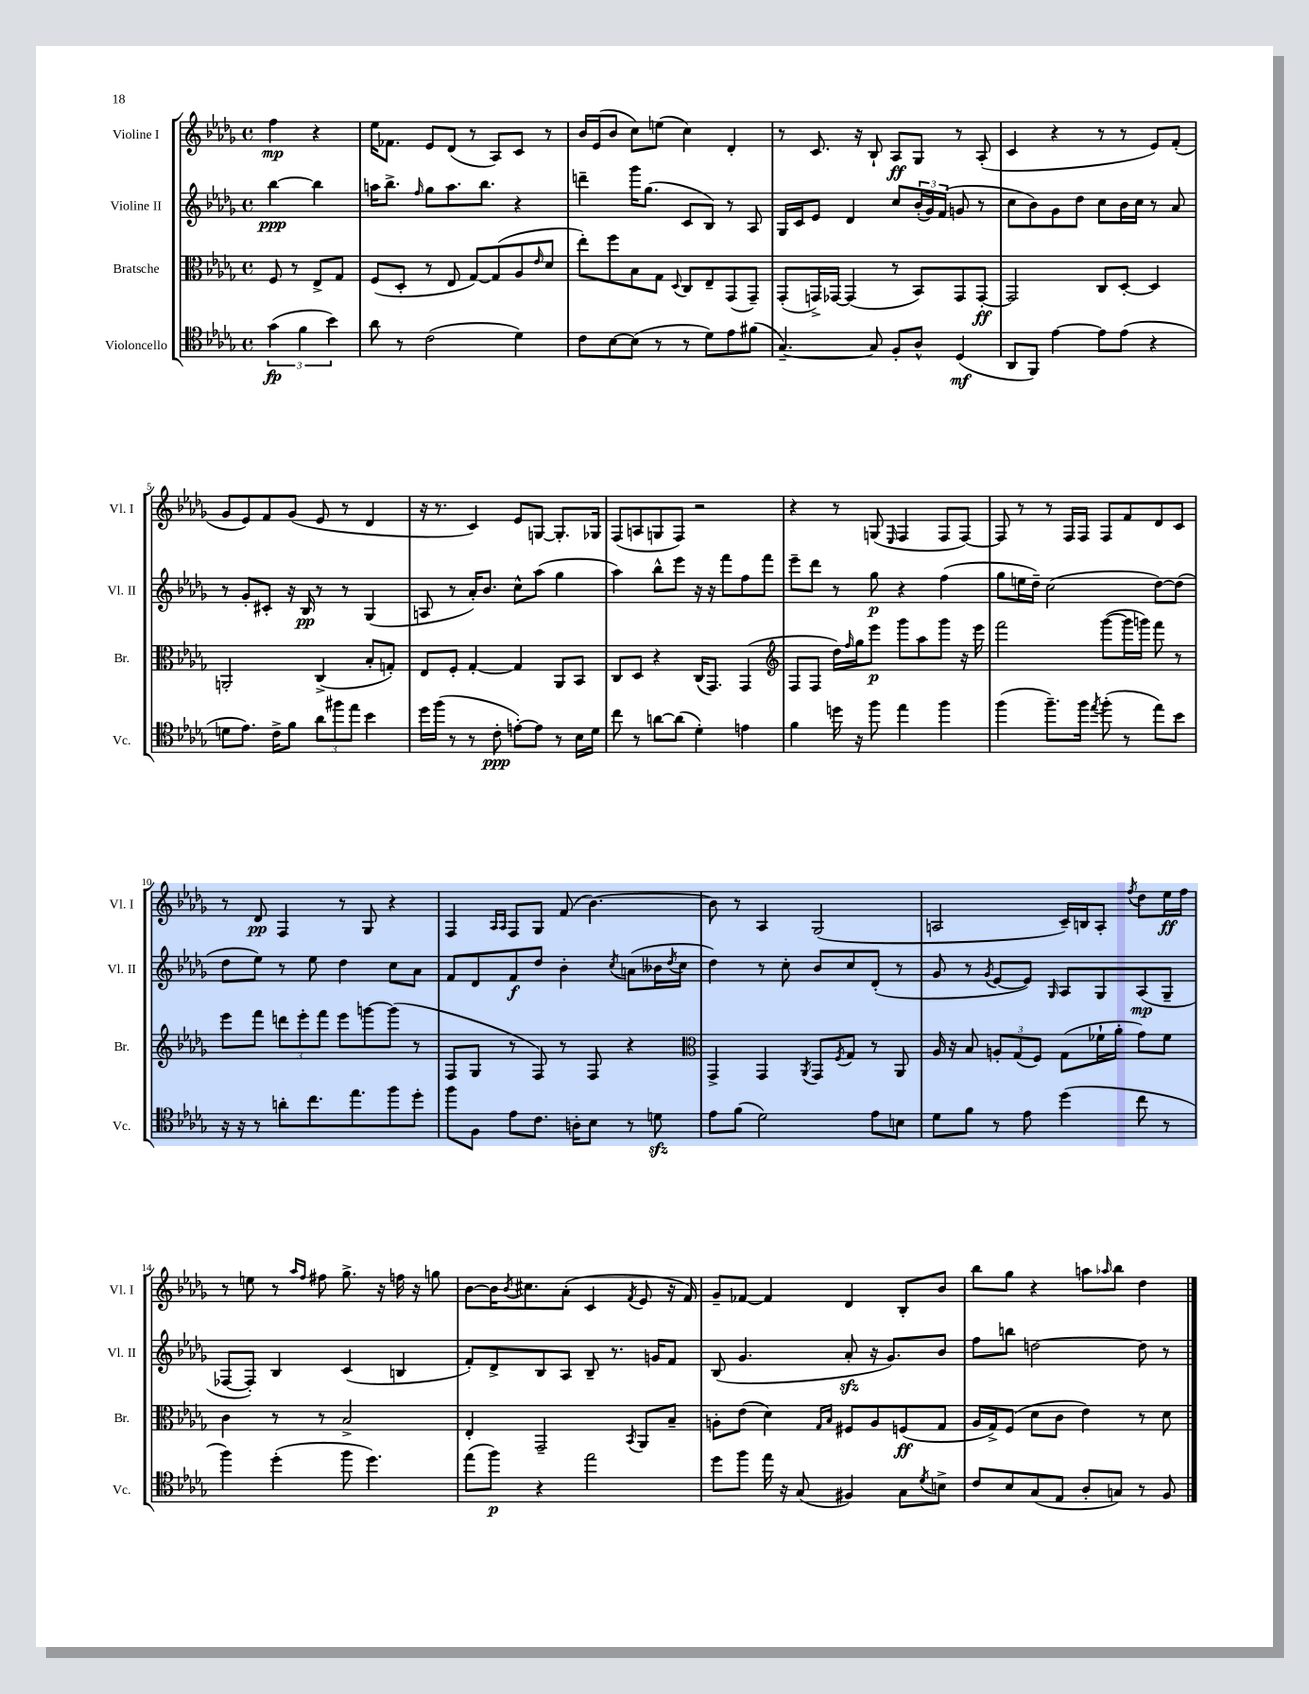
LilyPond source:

<<
\new StaffGroup <<
\new Staff = "s0" \with { instrumentName = "Violine I" shortInstrumentName = "Vl. I" } {
    \clef treble \key des \major \defaultTimeSignature \time 4/4 \partial 2
    f''4\mp r4 |
    ees''16 fes'8. ees'8 des'8( r8 aes8) c'8 r8 |
    bes'16 ees'16( bes'8 c''8) e''8( c''4) des'4-. |
    r8 c'8. r16 bes8-! aes8\ff ges8 r8 aes8-.( |
    c'4 r4 r8 r8 ees'8) f'8-.( |
    ges'8 ees'8) f'8 ges'8( ees'8 r8 des'4 |
    r16 r8. c'4) ees'8 g8~ g8.-. ges16 |
    f8( a8 g8 f8) r2 |
    r4 r8 g8( \grace { ees16 } f4 f8 f8~) |
    f8 r8 r8 f16 f16 f8 f'8 des'8 c'8 |
    r8 des'8\pp f4 r8 ges8 r4 |
    f4 \grace { aes16 aes16 } f8 ges8 f'8( bes'4.~) |
    bes'8 r8 aes4 ges2( |
    a2 c'16--) b16 a8-. \acciaccatura { f''8 } des''8 ees''16\ff f''16 |
    r8 e''8 r8 \grace { aes''16 f''16 } fis''8 ges''8.-> r16 f''16 r16 g''8 |
    bes'8~ bes'16 \acciaccatura { bes'8 } cis''8. aes'8-.( c'4 \acciaccatura { f'8 } ees'8 r16 f'16) |
    ges'8-- fes'8~ fes'4 des'4 bes8-. bes'8 |
    bes''8 ges''8 r4 a''8 \grace { aes''16 } bes''8 des''4 \bar "|." |
}
\new Staff = "s1" \with { instrumentName = "Violine II" shortInstrumentName = "Vl. II" } {
    \clef treble \key des \major \defaultTimeSignature \time 4/4 \partial 2
    bes''4~\ppp bes''4 |
    a''16 bes''8.-> \grace { f''16 } ges''8 a''8. bes''8. r4 |
    d'''4-- ges'''16 ges''8.( c'8 bes8) r8 aes8 |
    ges16 c'16 ees'8 des'4 c''8 \tuplet 3/2 { bes'16-.( ges'16) f'16( } g'8 r8 |
    c''8 bes'8) ges'8 des''8 c''8 bes'16 c''16 r8 aes'8 |
    r8 ges'8-. cis'8-. r16 bes16\pp r8 r8 ges4( |
    a8 r8 aes'16-.) bes'8. c''8-^ aes''8( ges''4 |
    aes''4) bes''8-^ ees'''8 r16 r16 f'''8 f''8 f'''8 |
    ees'''8-- des'''8 r8 ges''8\p r4 f''4( |
    ges''8 e''16 des''16--) c''2( des''8~) des''8( |
    des''8 ees''8) r8 ees''8 des''4 c''8 aes'8 |
    f'8 des'8 f'8\f des''8 bes'4-. \acciaccatura { c''8 } a'8( beses'16 \acciaccatura { des''8 } c''16 |
    des''4) r8 c''8-. bes'8 c''8 des'8-.( r8 |
    ges'8 r8 \acciaccatura { ges'8 } ees'8~ ees'8) \grace { ges16 } aes8 ges8 aes8\mp( ges8-- |
    fes8~ fes8-.) bes4 c'4( b4 |
    f'8-.) des'8-> bes8 aes8 bes8-- r8. g'16 f'8 |
    bes8( ges'4. aes'8-.\sfz r16 ges'8.) bes'8 |
    f''8 b''8 d''2~ d''8 r8 \bar "|." |
}
\new Staff = "s2" \with { instrumentName = "Bratsche" shortInstrumentName = "Br." } {
    \clef alto \key des \major \defaultTimeSignature \time 4/4 \partial 2
    f8 r8 ees8-> ges8 |
    f8( des8-. r8 ees8 ges8~) ges8( aes8 \grace { ees'16 } des'8 |
    ees''8-.) f''8 bes8 ges8 \appoggiatura { des8 } c8 ees8-- ges,8( ges,8--) |
    ges,8-.( g,16->) ges,16~ ges,4( r8 bes,8) ges,8 ges,8~-.\ff |
    ges,2 c8 des8~-. des4 |
    a,2-. c4->( bes8-. g8-.) |
    ees8 f8-. ges4~-. ges4 aes,8 bes,8 |
    c8 des8 r4 c16( ges,8.) ges,4( |
    \clef treble f8 f8 des''16) \grace { f''16 } ges''16 ees'''8\p ges'''8 aes''8 ges'''8 r16 ees'''16 |
    f'''2 ges'''8~( ges'''16 g'''16) f'''8 r8 |
    ees'''8 f'''8 \tuplet 3/2 { d'''8 ees'''8-. f'''8 } ees'''8 g'''8~ g'''8( r8 |
    f8 ges8 r8 f8) r8 f8 r4 |
    \clef alto ges,4-> ges,4 \acciaccatura { aes,8 } ges,8 \acciaccatura { f8 } ges8 r8 aes,8 |
    aes16 r16 bes8 \tuplet 3/2 { a8-. ges8( f8) } ges8( fes'16-! aes'16-. ges'8) fes'8 |
    c'4 r8 r8 bes2-> |
    ees4-. ges,2-- \acciaccatura { bes,8 } aes,8 bes8-- |
    a8-. ees'8( des'4) \grace { ges16 bes16 } fis8 a8 f8\ff( ges8 |
    aes16 ges16->) f8( des'8 c'8 ees'4) r8 des'8 \bar "|." |
}
\new Staff = "s3" \with { instrumentName = "Violoncello" shortInstrumentName = "Vc." } {
    \clef tenor \key des \major \defaultTimeSignature \time 4/4 \partial 2
    \tuplet 3/2 { ges'4\fp( f'4 bes'4) } |
    aes'8 r8 c'2( des'4) |
    c'8 bes8~ bes8( r8 r8 des'8) ees'8 fis'8( |
    ges4.~--) ges8 f8-. aes8-^ des4\mf( |
    aes,8 f,8) ees'4~ ees'8 ees'8( r4 |
    d'8 ees'8.) c'16-> f'8 \tuplet 3/2 { aes'8 fis''8 ees''8 } bes'4 |
    des''16 f''16( r8 r8 c'8-.\ppp e'8~-.) e'8 r8 bes16 des'16 |
    c''8 r8 a'8~ a'8( des'4-.) e'4 |
    f'4 d''16 r16 f''8 ees''4 f''4 |
    f''4( f''8.--) f''16 \acciaccatura { ees''8 } f''8-.( r8 ees''8) bes'8 |
    r16 r16 r8 a'8-. c''8. ees''8. f''8 des''8-. |
    f''8 f8 ees'8 c'8. a16-. bes8 r8 d'8\sfz |
    ees'8 f'8( des'2) ees'8 b8 |
    des'8 f'8 r8 ees'8 des''4( c''8 r8 |
    f''4) des''4-.( f''8 des''4.) |
    ees''8( f''8\p) r4 ees''2 |
    des''8 f''8 ees''16 r16 ges8( fis4) ges8 \acciaccatura { des'8 } b8-> |
    c'8 bes8 ges8( ees8 aes8-. g8) r8 f8 \bar "|." |
}
>>
>>
